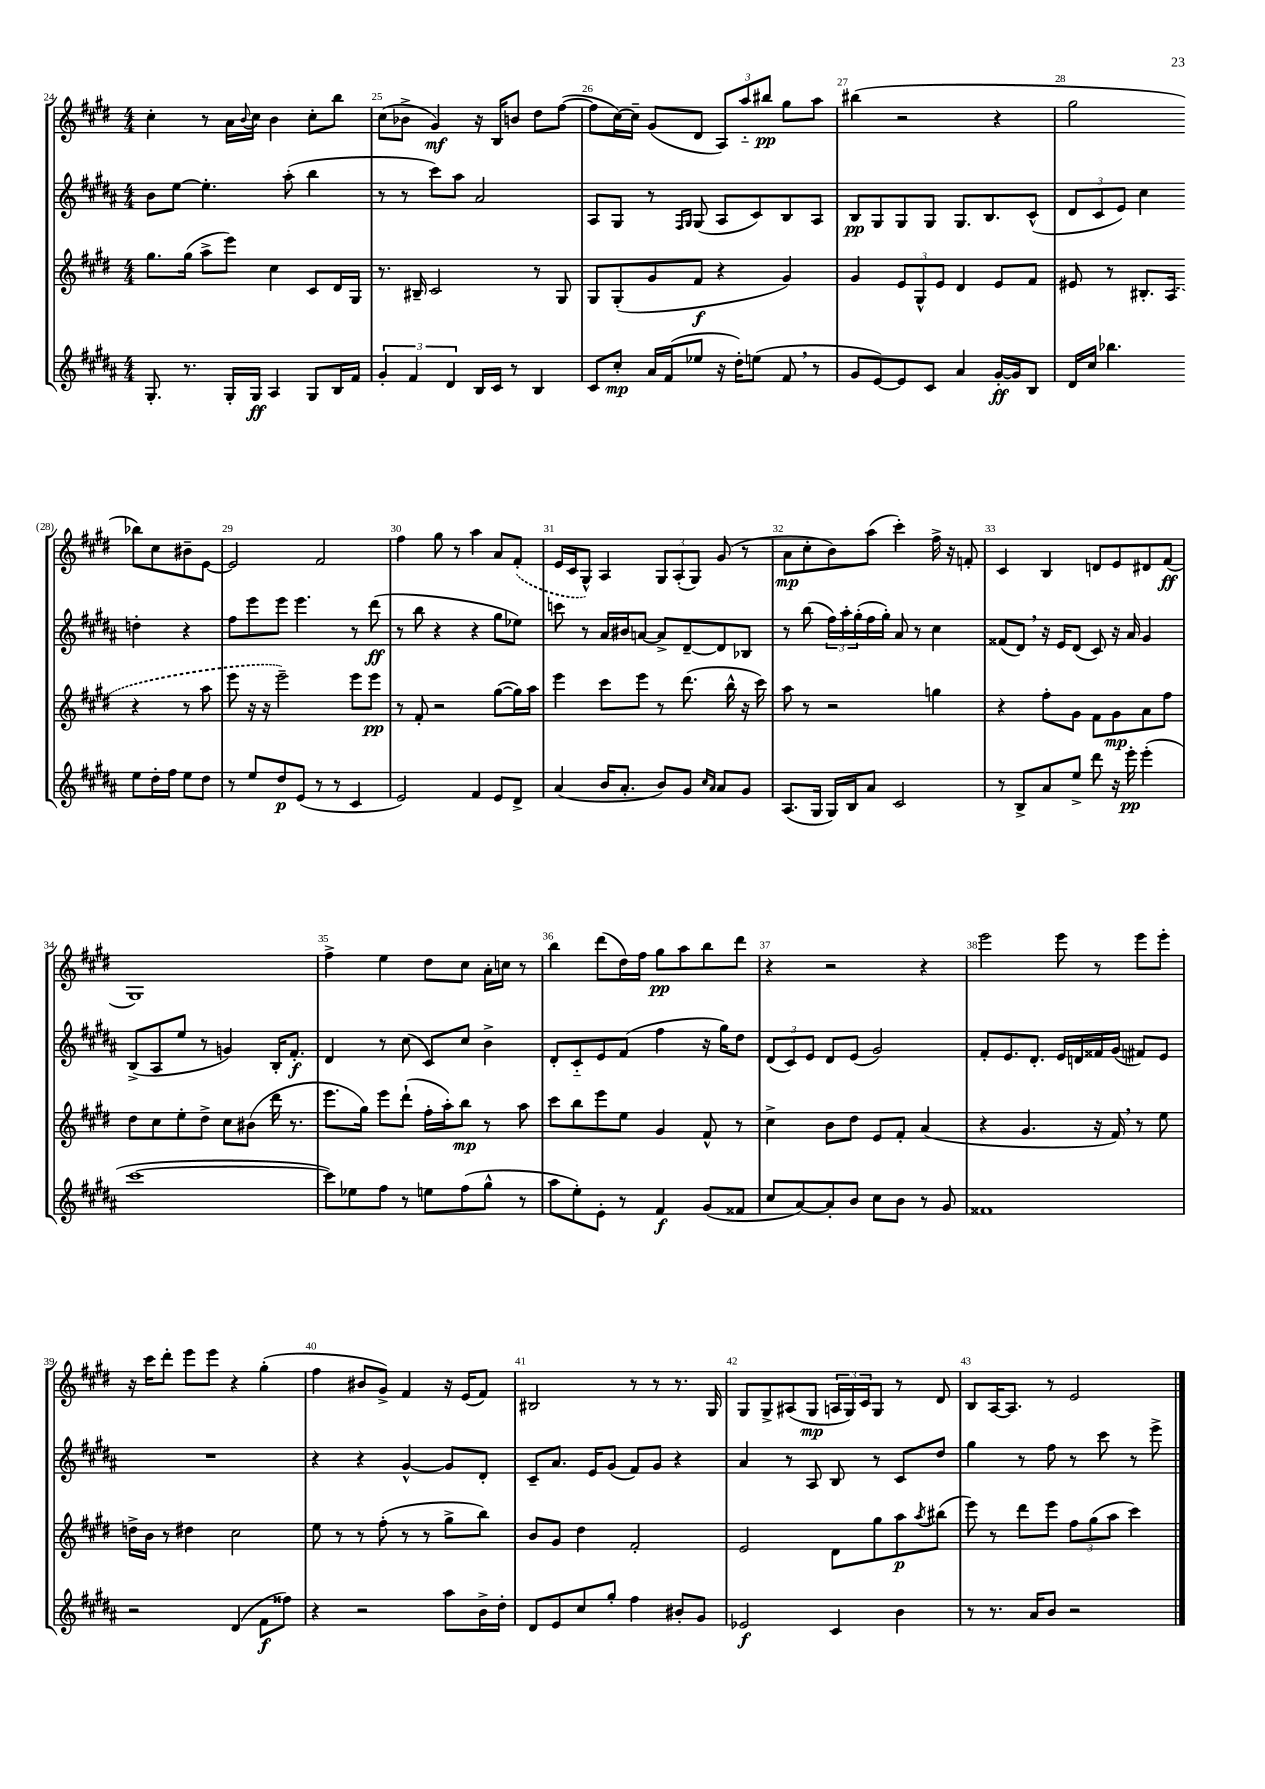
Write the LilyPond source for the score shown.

<<
\new StaffGroup <<
\new Staff = "s0" {
    \clef treble \key e \major \numericTimeSignature \time 4/4
    cis''4-. r8 a'16 \appoggiatura { b'8 } cis''16 b'4 cis''8-. b''8 |
    cis''8( bes'8-> gis'4\mf) r16 b16 b'8 dis''8 fis''8~( |
    fis''8 cis''16~) cis''16-- gis'8( dis'8 \tuplet 3/2 { a8) a''8-_ bis''8\pp } gis''8 a''8 |
    bis''4( r2 r4 |
    gis''2 bes''8) cis''8 bis'8-- e'8~ |
    e'2 fis'2 |
    fis''4 gis''8 r8 a''4 a'8 \once \slurDashed fis'8-.( |
    e'16 cis'16 gis8-^) a4 \tuplet 3/2 { gis8 a8-.( gis8) } gis'8( r8 |
    a'8\mp cis''8-. b'8) a''8( cis'''4-.) fis''16-> r16 f'8-. |
    cis'4 b4 d'8 e'8 dis'8 fis'8\ff( |
    gis1) |
    fis''4-> e''4 dis''8 cis''8 a'16-. c''16 r8 |
    b''4 dis'''8( dis''16) fis''16 gis''8\pp a''8 b''8 dis'''8 |
    r4 r2 r4 |
    e'''2 e'''8 r8 e'''8 e'''8-. |
    r16 cis'''16 dis'''8-. e'''8 e'''8 r4 gis''4-.( |
    fis''4 bis'8 gis'8->) fis'4 r16 e'16( fis'8) |
    bis2 r8 r8 r8. gis16 |
    gis8 gis8-> ais8( gis8\mp \tuplet 3/2 { a16 gis16) cis'16 } gis8 r8 dis'8 |
    b8 a16~ a8. r8 e'2 \bar "|." |
}
\new Staff = "s1" {
    \clef treble \key b \major \numericTimeSignature \time 4/4
    b'8 e''8~ e''4.-. ais''8-.( b''4 |
    r8 r8 cis'''8) ais''8 ais'2 |
    ais8 gis8 r8 \grace { fis16 gis16 } gis8( ais8 cis'8) b8 ais8 |
    b8\pp gis8 gis8 gis8 gis8. b8. cis'8-^( |
    \tuplet 3/2 { dis'8 cis'8 e'8) } cis''4 d''4-. r4 |
    fis''8 e'''8 e'''8 e'''4. r8 dis'''8\ff( |
    r8 b''8 r4 r4 gis''8 ees''8) |
    c'''8 r8 ais'16 bis'16 a'8~ a'8-> dis'8~-- dis'8 bes8 |
    r8 b''8( \tuplet 3/2 { fis''16) ais''16-. gis''16-.( } fis''16 gis''16-.) ais'8 r8 cis''4 |
    fisis'8( dis'8) \breathe r16 e'16 dis'8( cis'8) r16 ais'16 gis'4 |
    b8->( ais8 e''8 r8 g'4) b16-. fis'8.-.\f |
    dis'4 r8 cis''8( cis'8) cis''8 b'4-> |
    dis'8-. cis'8-_ e'8 fis'8( fis''4 r16 gis''16) dis''8 |
    \tuplet 3/2 { dis'8( cis'8) e'8 } dis'8 e'8( gis'2) |
    fis'8-. e'8. dis'8.-. e'16 d'16 fisis'16 gis'16( fis'8) e'8 |
    R1 |
    r4 r4 gis'4~-^ gis'8 dis'8-. |
    cis'8-- ais'8. e'16 gis'8( fis'8) gis'8 r4 |
    ais'4 r8 ais8 b8 r8 cis'8 dis''8 |
    gis''4 r8 fis''8 r8 cis'''8 r8 e'''8-> \bar "|." |
}
\new Staff = "s2" {
    \clef treble \key e \major \numericTimeSignature \time 4/4
    gis''8. gis''16( a''8-> e'''8) cis''4 cis'8 dis'16 gis16 |
    r8. bis16-- cis'2 r8 gis8 |
    gis8 gis8-.( gis'8 fis'8\f r4 gis'4) |
    gis'4 \tuplet 3/2 { e'8 gis8-^ e'8 } dis'4 e'8 fis'8 |
    eis'8 r8 bis8.-. \once \slurDashed a16( r4 r8 a''8 |
    e'''8 r16 r16 e'''2--) e'''8 e'''8\pp |
    r8 fis'8-. r2 gis''8~( gis''16) a''16 |
    e'''4 cis'''8 e'''8 r8 dis'''8.( b''16-^ r16 cis'''16) |
    a''8 r8 r2 g''4 |
    r4 fis''8-. gis'8 fis'8 gis'8\mp a'8 fis''8 |
    dis''8 cis''8 e''8-. dis''8-> cis''8 bis'8( dis'''16 r8. |
    e'''8. gis''16) e'''8 dis'''8-!( fis''16-. a''16-.) b''8\mp r8 a''8 |
    cis'''8 b''8 e'''8 e''8 gis'4 fis'8-^ r8 |
    cis''4-> b'8 dis''8 e'8 fis'8-. a'4( |
    r4 gis'4. r16 fis'16) \breathe r8 e''8 |
    d''16-> b'16 r8 dis''4 cis''2 |
    e''8 r8 r8 fis''8-.( r8 r8 gis''8-> b''8) |
    b'8 gis'8 dis''4 fis'2-. |
    e'2 dis'8 gis''8 a''8\p \acciaccatura { a''8 } bis''8( |
    e'''8) r8 dis'''8 e'''8 \tuplet 3/2 { fis''8 gis''8( a''8 } cis'''4) \bar "|." |
}
\new Staff = "s3" {
    \clef treble \key b \major \numericTimeSignature \time 4/4
    gis8.-. r8. gis16-. gis16\ff ais4 gis8 b16 fis'16 |
    \tuplet 3/2 { gis'4-. fis'4 dis'4 } b16 cis'16 r8 b4 |
    cis'8 cis''8-.\mp ais'16 fis'16( ees''8 r16 dis''16-.) e''8( fis'8 \breathe r8 |
    gis'8 e'8~) e'8 cis'8 ais'4 gis'16~-.\ff gis'16 b8 |
    dis'16 cis''16 bes''4. e''8 dis''16-. fis''16 e''8 dis''8 |
    r8 e''8 dis''8\p e'8( r8 r8 cis'4 |
    e'2) fis'4 e'8 dis'8-> |
    ais'4( b'16 ais'8.-. b'8) gis'8 \grace { cis''16 ais'16 } ais'8 gis'8 |
    ais8.( gis16 gis16) b16 ais'8 cis'2 |
    r8 b8-> ais'8 e''8-> dis'''8 r16 e'''16-.\pp e'''4-.( |
    cis'''1~ |
    cis'''8) ees''8 fis''8 r8 e''8 fis''8( gis''8-^ r8 |
    ais''8 e''8-.) e'8-. r8 fis'4\f gis'8( fisis'8 |
    cis''8 ais'8~) ais'8-. b'8 cis''8 b'8 r8 gis'8 |
    fisis'1 |
    r2 dis'4( fis'8\f fisis''8) |
    r4 r2 ais''8 b'16-> dis''16-. |
    dis'8 e'8 cis''8 gis''8-. fis''4 bis'8-. gis'8 |
    ees'2\f cis'4 b'4 |
    r8 r8. ais'16 b'8 r2 \bar "|." |
}
>>
>>
\layout { \context { \Score currentBarNumber = #24 \override BarNumber.break-visibility = ##(#f #t #t) barNumberVisibility = #all-bar-numbers-visible } }
